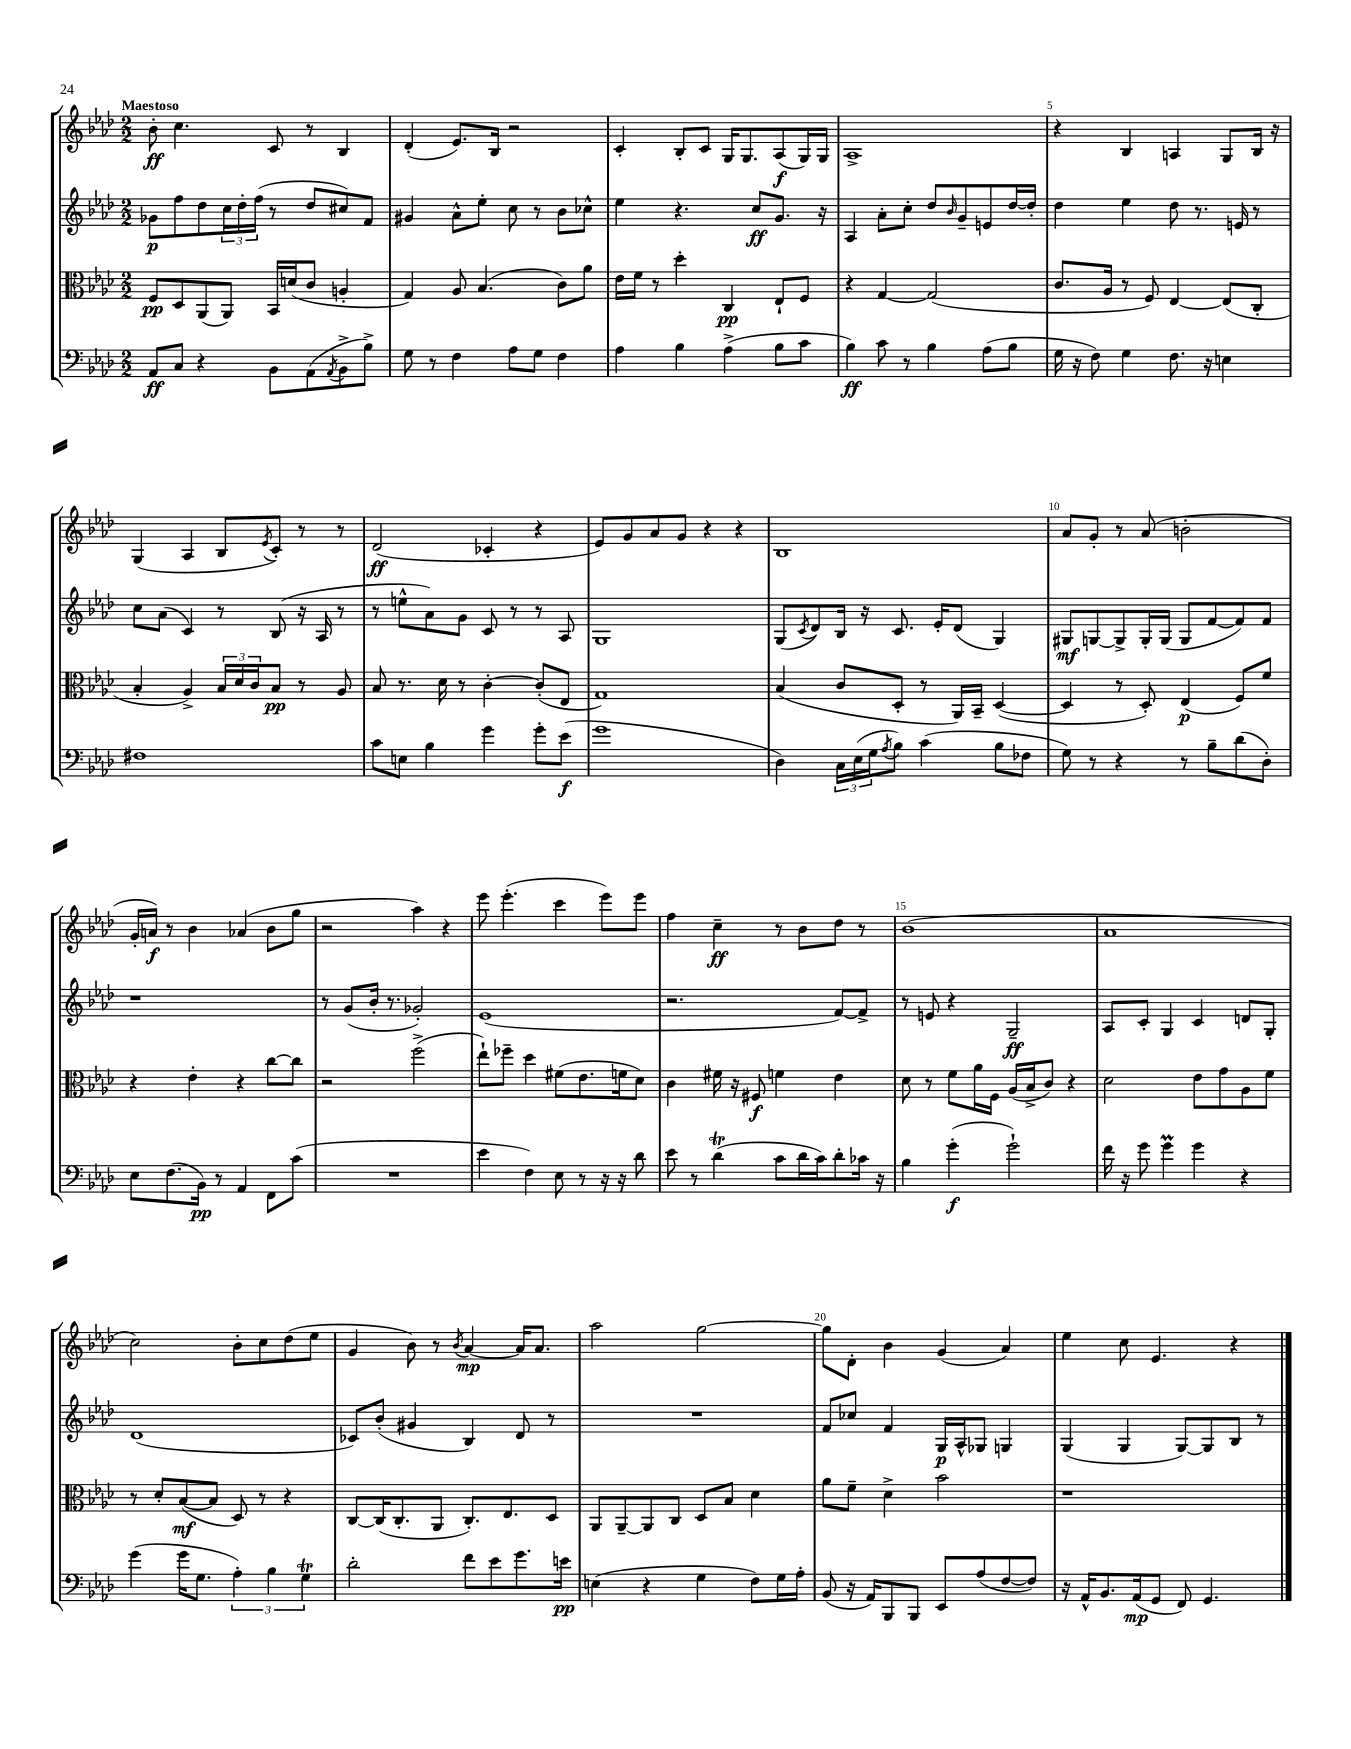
<<
\new StaffGroup <<
\new Staff = "s0" {
    \clef treble \key aes \major \numericTimeSignature \time 2/2 \tempo "Maestoso"
    bes'8-.\ff c''4. c'8 r8 bes4 |
    des'4-.( ees'8.) bes16 r2 |
    c'4-. bes8-. c'8 g16 g8. aes8\f( g16) g16 |
    aes1-> |
    r4 bes4 a4 g8 bes16 r16 |
    g4( aes4 bes8 \acciaccatura { ees'8 } c'8-.) r8 r8 |
    des'2\ff( ces'4-. r4 |
    ees'8) g'8 aes'8 g'8 r4 r4 |
    bes1 |
    aes'8 g'8-. r8 aes'8( b'2-. |
    g'16-. a'16\f) r8 bes'4 aes'4( bes'8 g''8 |
    r2 aes''4) r4 |
    ees'''8 ees'''4.-.( c'''4 ees'''8) ees'''8 |
    f''4 c''4--\ff r8 bes'8 des''8 r8 |
    bes'1( |
    aes'1 |
    c''2) bes'8-. c''8 des''8( ees''8 |
    g'4 bes'8) r8 \acciaccatura { bes'8 } aes'4~\mp aes'16 aes'8. |
    aes''2 g''2~ |
    g''8 des'8-. bes'4 g'4( aes'4) |
    ees''4 c''8 ees'4. r4 \bar "|." |
}
\new Staff = "s1" {
    \clef treble \key aes \major \numericTimeSignature \time 2/2
    ges'8\p f''8 des''8 \tuplet 3/2 { c''16 des''16-. f''16( } r8 des''8 cis''8) f'8 |
    gis'4 aes'8-^ ees''8-. c''8 r8 bes'8 ces''8-^ |
    ees''4 r4. c''8\ff g'8. r16 |
    aes4 aes'8-. c''8-. des''8 \grace { bes'16 } g'8-- e'8 des''16~ des''16-. |
    des''4 ees''4 des''8 r8. e'16 r8 |
    c''8 aes'8( c'4) r8 bes8( r16 aes16 r8 |
    r8 e''8-^ aes'8) g'8 c'8 r8 r8 aes8 |
    g1 |
    g8( \acciaccatura { c'8 } des'8) bes16 r16 c'8. ees'16-. des'8( g4) |
    gis8\mf g8~ g8-> g16-. g16( g8 f'8~ f'8) f'8 |
    r1 |
    r8 g'8( bes'16-. r8. ges'2-.) |
    ees'1( |
    r2. f'8~) f'8-> |
    r8 e'8 r4 g2--\ff |
    aes8 c'8-. g4 c'4 d'8 g8-. |
    des'1( |
    ces'8) bes'8-.( gis'4 bes4) des'8 r8 |
    R1 |
    f'8 ces''8 f'4 g16\p aes16-^ ges8 g4 |
    g4( g4 g8~) g8 bes8 r8 \bar "|." |
}
\new Staff = "s2" {
    \clef alto \key aes \major \numericTimeSignature \time 2/2
    f8\pp des8 aes,8( aes,8) bes,16 d'16( c'8 a4-. |
    g4) aes8 bes4.( c'8) aes'8 |
    ees'16 f'16 r8 des''4-. c4\pp ees8-! f8 |
    r4 g4~ g2( |
    c'8. aes16 r8 f8) ees4~ ees8( c8-. |
    bes4-. aes4->) \tuplet 3/2 { bes16 des'16 c'16 } bes8\pp r8 aes8 |
    bes8 r8. des'16 r8 c'4~-. c'8-.( ees8 |
    g1) |
    bes4( c'8 des8-. r8 aes,16) bes,16-- des4~( |
    des4 r8 des8-.) ees4\p( f8) f'8 |
    r4 ees'4-. r4 c''8~ c''8 |
    r2 f''2->( |
    ees''8-!) fes''8-- des''4 fis'8( ees'8. f'16 des'8) |
    c'4 fis'16 r16 fis8\f f'4 ees'4 |
    des'8 r8 f'8 aes'16 f16 aes16( bes16-> c'8) r4 |
    des'2 ees'8 g'8 aes8 f'8 |
    r8 des'8-. bes8~\mf( bes8 des8) r8 r4 |
    c8~ c16( c8.-. aes,8 c8.-.) ees8. des8 |
    aes,8 aes,8~-- aes,8 c8 des8 bes8 des'4 |
    aes'8 f'8-- des'4-> bes'2 |
    r1 \bar "|." |
}
\new Staff = "s3" {
    \clef bass \key aes \major \numericTimeSignature \time 2/2
    aes,8\ff c8 r4 bes,8 aes,8( \acciaccatura { aes,8 } bes,8-> bes8->) |
    g8 r8 f4 aes8 g8 f4 |
    aes4 bes4 aes4->( bes8 c'8 |
    bes4\ff) c'8 r8 bes4 aes8( bes8 |
    g16 r16 f8) g4 f8. r16 e4 |
    fis1 |
    c'8 e8 bes4 g'4 g'8-. ees'8\f( |
    g'1 |
    des4) \tuplet 3/2 { c16 ees16( g16 } \acciaccatura { aes8 } bes8) c'4( bes8 fes8 |
    g8) r8 r4 r8 bes8-- des'8( des8-.) |
    ees8 f8.( bes,16\pp) r8 aes,4 f,8 c'8( |
    R1 |
    ees'4 f4) ees8 r8 r16 r16 des'8 |
    ees'8 r8 des'4\trill( c'8 des'16 c'16) des'8-. ces'16 r16 |
    bes4 g'4-.\f( g'2-!) |
    f'16 r16 g'8 g'4\prall g'4 r4 |
    g'4( g'16 g8. \tuplet 3/2 { aes4-.) bes4 g4\trill } |
    des'2-. f'8 ees'8 g'8. e'16\pp |
    e4( r4 g4 f8) g16 aes16-. |
    bes,8( r16 aes,16) bes,,8 bes,,8 ees,8 aes8( f8~ f8) |
    r16 aes,16-^ bes,8. aes,16\mp( g,8 f,8) g,4. \bar "|." |
}
>>
>>
\layout { \context { \Score \override BarNumber.break-visibility = ##(#f #t #t) barNumberVisibility = #(every-nth-bar-number-visible 5) } }
